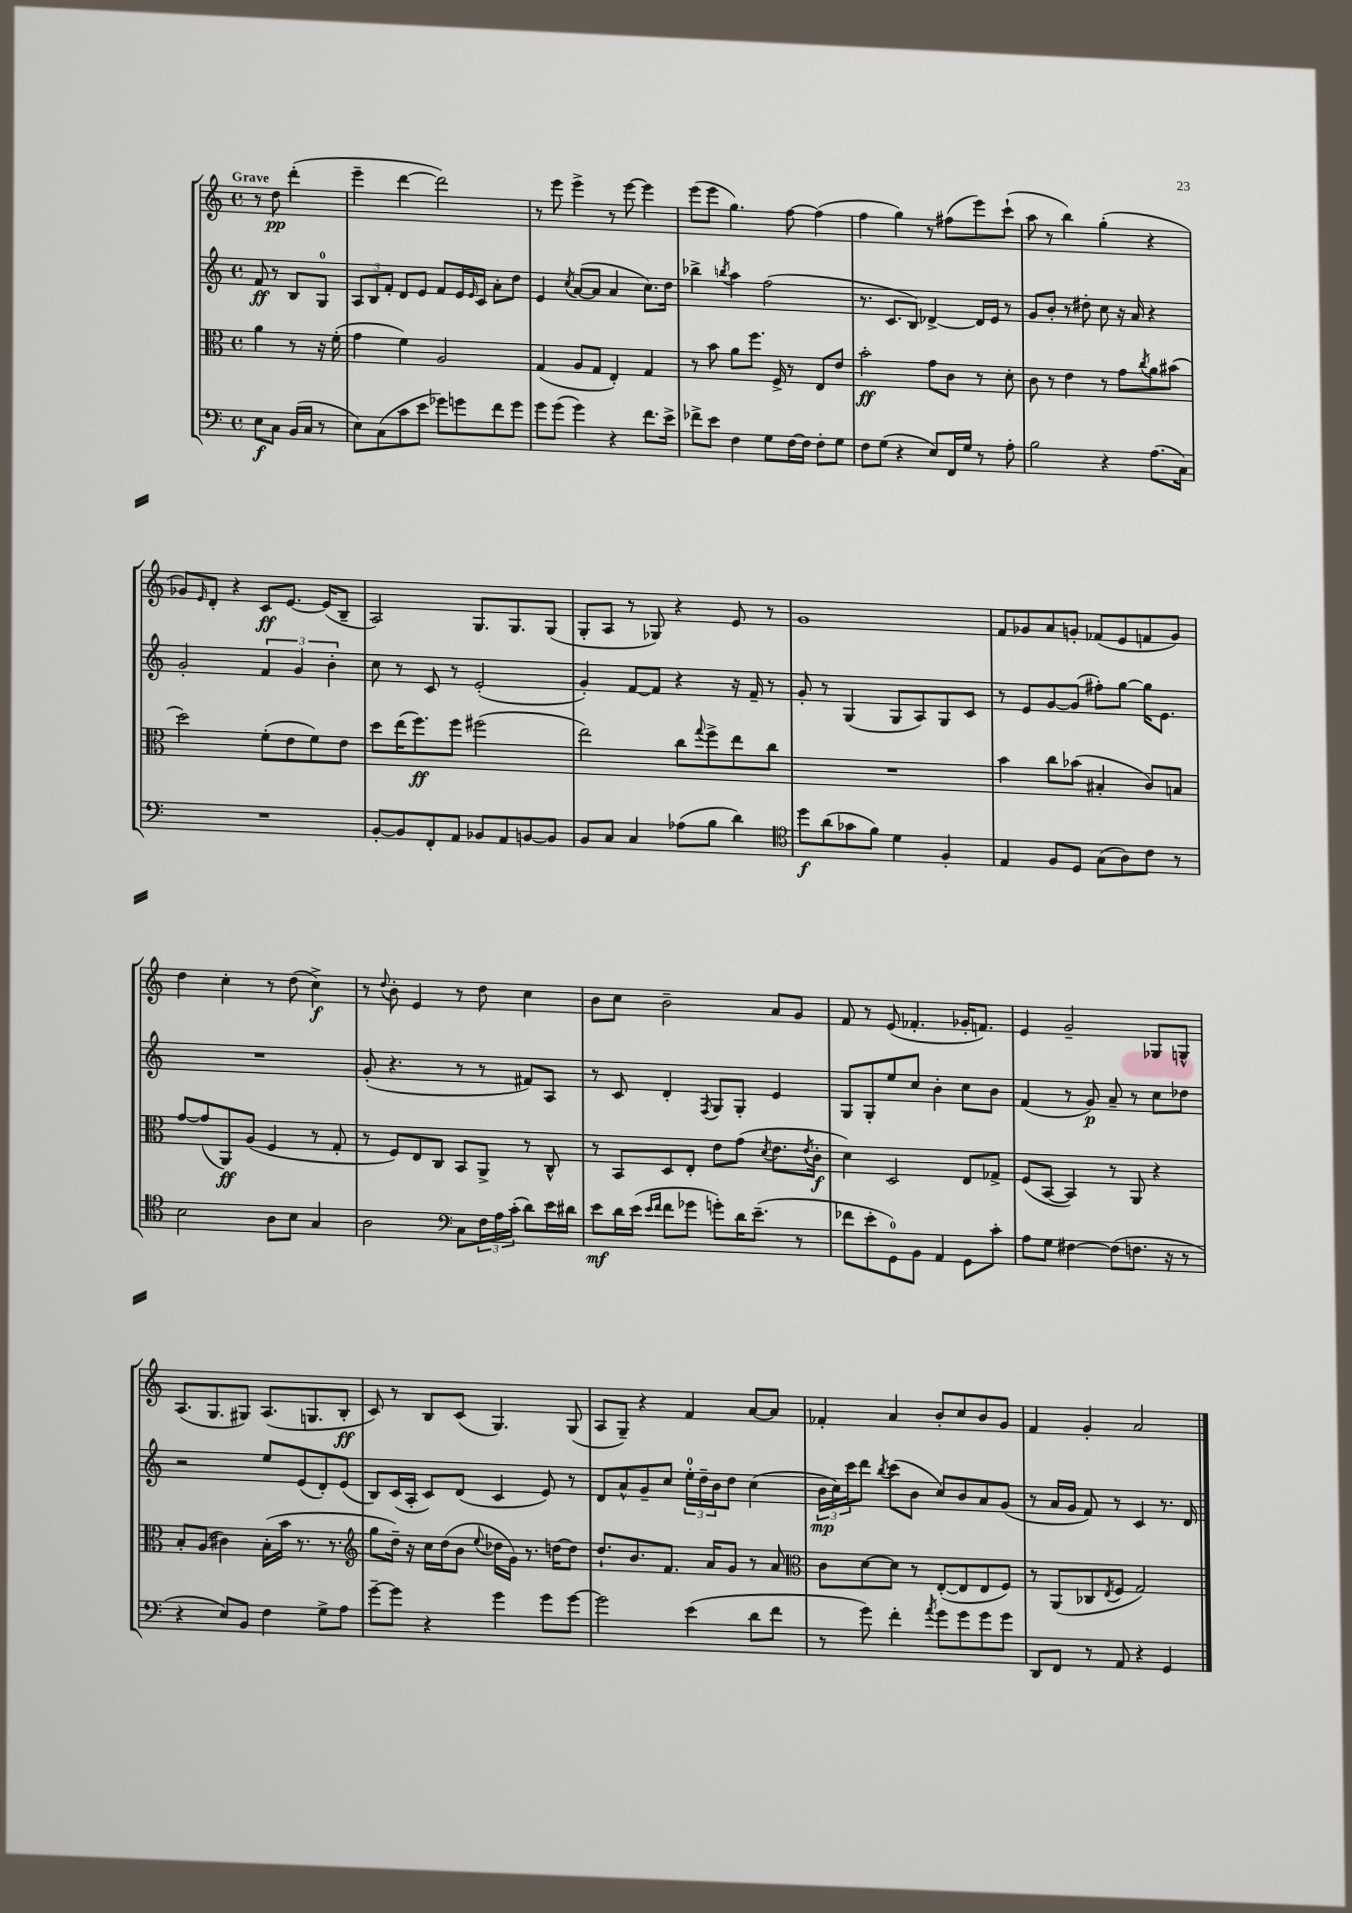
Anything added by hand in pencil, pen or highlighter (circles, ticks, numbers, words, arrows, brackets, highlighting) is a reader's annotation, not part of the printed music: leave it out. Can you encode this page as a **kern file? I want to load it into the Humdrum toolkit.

**kern	**kern	**kern	**kern
*staff4	*staff3	*staff2	*staff1
*clefF4	*clefC3	*clefG2	*clefG2
*k[]	*k[]	*k[]	*k[]
*M4/4	*M4/4	*M4/4	*M4/4
*met(c)	*met(c)	*met(c)	*met(c)
8E	4a	8f	8r
8C	.	8r	8dd
(16BB	8r	8B	(4ddd'
16C	.	.	.
8r	16r	8G	.
.	(16f'	.	.
=	=	=	=
8E)	4g	12A	4eee~
.	.	12B	.
(8C	.	.	.
.	.	12f'	.
8c	4f)	8d	[4ddd
8e	.	8e	.
8g-)	2A	8f	2ddd])
8g	.	16e	.
.	.	16qqe	.
.	.	16c	.
8f	.	8a'	.
8g	.	8dd	.
=	=	=	=
8g	(4G	4e	8r
(8g	.	.	8eee
.	.	8qcc	.
4g)	8A	([8a	4eee^
.	8G	8a]	.
4r	4E')	4a	8r
.	.	.	[8eee
8.f	4G	8.cc)	4eee]
16e^	.	16dd	.
=	=	=	=
8f-^	8r	4bb-^	(8eee
8e	8b	.	8eee
.	.	8qbb	.
4F	8a	4aa	4.gg)
.	8.ff	.	.
8G	.	(2ff	.
.	16F^	.	.
[16F	8r	.	[8ff
16F]	.	.	.
8F'	8E	.	(4ff]
8G	8e	.	.
=	=	=	=
8F	2b'	8.r	4ff
(8G	.	.	.
.	.	8.c	.
4r	.	.	4gg)
.	.	8B)	.
8E)	8g	[4d-^	8r
16FF	8c	.	(8ff#
16G	.	.	.
8r	8r	16d-]	8eee)
.	.	16e	.
8A'	8d'	8r	(8ccc`
=	=	=	=
2B	8c	8g	8aa
.	8r	8b'	8r
.	4e	8r	4bb)
.	.	8dd#'	.
4r	8r	8cc	(4gg'
.	8g	16r	.
.	.	16a	.
.	8qcc	.	.
(8.A	8a	4r	4r
.	(8b#	.	.
16C)	.	.	.
=	=	=	=
1r	2dd)	2g'	8g-)
.	.	.	16qqe
.	.	.	8d'
.	.	.	4r
.	(8f'	6f	8c
.	8e	.	[8.e
.	.	6g	.
.	8f)	.	.
.	.	.	(16e]
.	.	6b'	.
.	8e	.	8B~
=	=	=	=
[8BB'	8dd	8cc	2A)
8BB]	(16ee	8r	.
.	8.ff)	.	.
8FF'	.	8c	.
8AA	8ff	8r	.
8BB-	(2ff#	(2e'	8.G
8AA	.	.	.
.	.	.	8.G
[8BB	.	.	.
8BB]	.	.	(8G
=	=	=	=
8BB	2ee)	4g')	8G'
8C	.	.	8A
4C	.	[8f	8r
.	.	8f]	8G-)
(8A-	8cc	4r	4r
.	8qqgg	.	.
8B	8ff^	.	.
4d)	8ee	16r	8e
.	.	16f~	.
.	8cc	8r	8r
=	=	=	=
*clefC4	*	*	*
8dd	1r	8g'	1g
(8a	.	8r	.
8g-	.	(4G	.
8f)	.	.	.
4d	.	8G	.
.	.	8A)	.
4F'	.	8G	.
.	.	8c	.
=	=	=	=
4E	4b	8r	8f
.	.	8e	8g-
8F	8cc	[8g	8a
8D	(8b-	(8g]	8g'
(8G	4B#'	8ff#')	(8f-
8A)	.	[8gg	8e
8c	8c)	16gg]	8f
.	.	8.e	.
8r	8B	.	8g)
=	=	=	=
2B	[8g	1r	4dd
.	(8g]	.	.
.	8AA)	.	4cc'
.	(8A	.	.
8A	4F	.	8r
8B	.	.	(8dd
4G	8r	.	4cc^)
.	8G'	.	.
=	=	=	=
2A	8r	(8g'	8r
.	.	.	8qqdd
.	8F)	4.r	8b'
.	8E	.	4e
.	8C	.	.
*clefF4	*	*	*
8C	8BB	8r	8r
24F	8AA^	8r	8dd
24A	.	.	.
(24c'	.	.	.
8d)	8r	8f#)	4cc
16e	8C^^	8A	.
16d#	.	.	.
=	=	=	=
8e	8r	8r	8b
16d	8BB	8c	8cc
(16e	.	.	.
16qqe	.	.	.
16qqf	.	.	.
8f	8D	4d'	2b~
8g-	8E'	.	.
.	.	8qF	.
8g')	8e	8G	.
16d	(8g	8G'	.
(8.e~	.	.	.
.	8qd	.	.
.	8.e	4e	8a
8r	.	.	8g
.	8qe	.	.
.	16c'	.	.
=	=	=	=
8f-	4d)	8G	8f
8e'	.	8G'	8r
8GG)	2D	8ee	(8e
8BB	.	8cc	4.f-'
4AA	.	4b'	.
8GG	8E	8cc	16g-'
.	.	.	8.f)
8c'	8G-^	8b	.
=	=	=	=
8A	(8F	(4f	4e
8G	[8BB	.	.
[4F#	4BB])	8r	2g~
.	.	8g)	.
(8F#]	8r	8a~	.
8.F	8AA	8r	.
.	4r	8cc	8G-
16r	.	.	.
8r	.	8dd-	8G^^
=	=	=	=
4r	8B'	2r	(8.A
.	(8A	.	.
.	.	.	8.G
8E)	4c#)	.	.
8BB	.	.	8G#)
4F	(16B'	8ee	(8.A
.	16b	.	.
.	8.r	(8e	.
.	.	.	8.G
8G^	.	8d')	.
.	8.r	.	.
8A	.	(8e	8B'
=	=	=	=
*	*clefG2	*	*
[8g~	8gg	8B)	8c)
8g]	16dd~)	(16c	8r
.	16r	16A'	.
4r	16cc	8c)	8B
.	(16dd	.	.
.	8b	(8d	(8c
.	8qqee	.	.
4g	16dd-	4c	4.G)
.	16g)	.	.
.	8.r	.	.
8g	.	8e)	.
.	[16dd	.	.
[8g	8dd]	8r	(8G
=	=	=	=
2g]	8.dd`	8d	8A
.	.	8a^^	8G~)
.	8.b	.	.
.	.	8g~	4r
.	8.f	8cc	.
(4e	.	24ee'	4f
.	.	24dd~	.
.	16a	.	.
.	.	24b	.
.	8g	8dd	.
8d	8r	(4cc	[8a
8f	8a	.	8a]
=	=	=	=
*	*clefC3	*	*
8r	8c	24b	4f-'
.	.	24cc)	.
.	.	24ccc	.
8g)	[8d	8ddd	.
.	.	8qbb	.
4f'	8d]	(8ccc	4a
.	8r	8b	.
8qa	.	.	.
8g	([8E'	8cc)	8b'
8g	8E]	8b	8cc
8g	8E	8a	8b
8g	8F)	(8g	8g
=	=	=	=
8DD	8r	8r	4f
8FF	(8AA	16a	.
.	.	16g	.
8r	8C-	8f)	4g'
.	8qE	.	.
8AA	8F	8r	.
4r	2G)	4c	2a
4GG	.	8.r	.
.	.	16d	.
==	==	==	==
*-	*-	*-	*-
